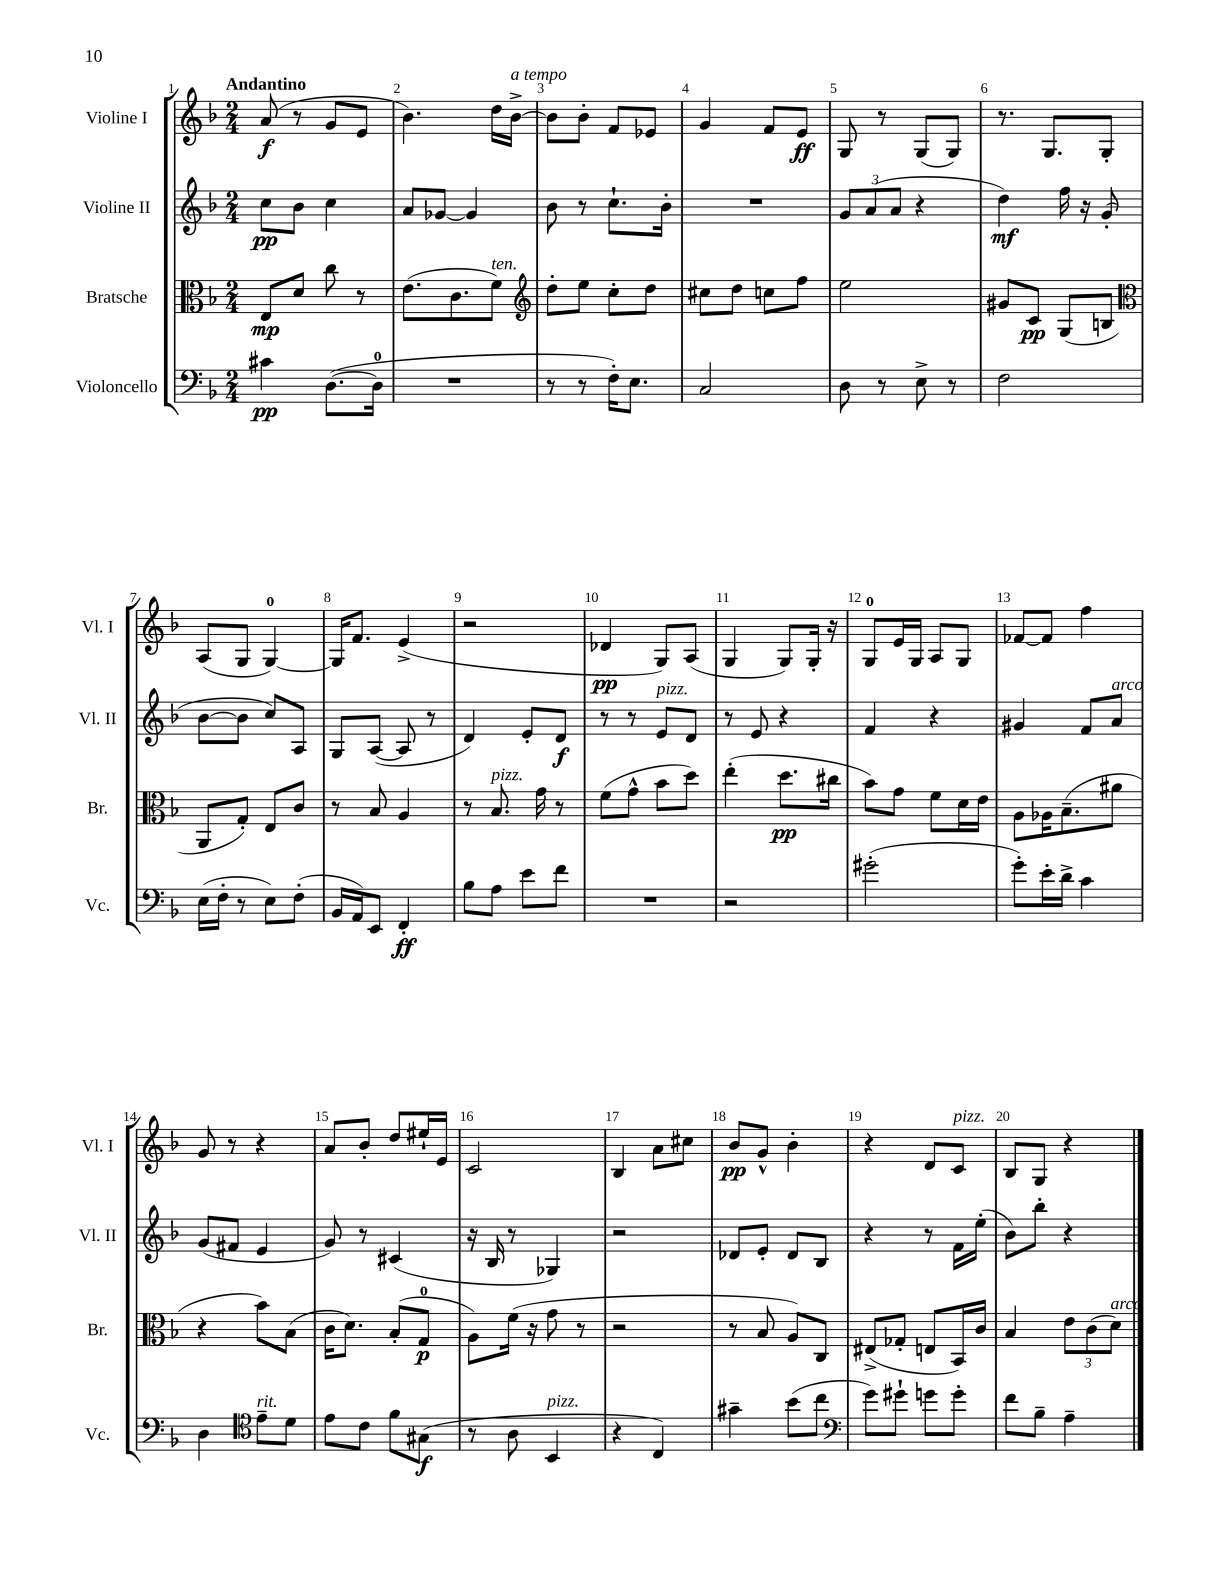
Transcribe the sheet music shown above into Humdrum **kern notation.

**kern	**dynam	**kern	**dynam	**kern	**dynam	**kern	**dynam
*part4	*part4	*part3	*part3	*part2	*part2	*part1	*part1
*staff4	*staff4	*staff3	*staff3	*staff2	*staff2	*staff1	*staff1
*I"Violoncello	*	*I"Bratsche	*	*I"Violine II	*	*I"Violine I	*
*I'Vc.	*	*I'Br.	*	*I'Vl. II	*	*I'Vl. I	*
*clefF4	*	*clefC3	*	*clefG2	*	*clefG2	*
*k[b-]	*	*k[b-]	*	*k[b-]	*	*k[b-]	*
*M2/4	*	*M2/4	*	*M2/4	*	*M2/4	*
=1	=1	=1	=1	=1	=1	=1	=1
!	!	!	!	!	!	!LO:TX:a:B:t=Andantino	!
4c#X\	pp	8E/L	mp	8cc\L	pp	(8a/	f
.	.	8d/J	.	8b-\J	.	8r	.
([8.D\L	.	8cc\	.	4cc\	.	8g/L	.
.	.	8r	.	.	.	8e/J	.
16D\Jk]	.	.	.	.	.	.	.
=2	=2	=2	=2	=2	=2	=2	=2
2r	.	(8.e\L	.	8a/L	.	4.b-\)	.
.	.	.	.	[8g-X/J	.	.	.
.	.	8.c\	.	.	.	.	.
.	.	.	.	4g-/]	.	.	.
!	!	!LO:TX:a:i:t=ten.	!	!	!	!	!
.	.	8f\J)	.	.	.	16dd\LL	.
!	!	!	!	!	!	!LO:TX:a:i:t=a tempo	!
.	.	.	.	.	.	[16b-^\JJ	.
=3	=3	=3	=3	=3	=3	=3	=3
*	*	*clefG2	*	*	*	*	*
8r	.	8dd'\L	.	8b-\	.	8b-\L]	.
8r	.	8ee\J	.	8r	.	8b-'\J	.
16F'\KL)	.	8cc'\L	.	8.cc`\L	.	8f/L	.
8.E\J	.	.	.	.	.	.	.
.	.	8dd\J	.	.	.	8e-X/J	.
.	.	.	.	16b-'\Jk	.	.	.
=4	=4	=4	=4	=4	=4	=4	=4
2C/	.	8cc#X\L	.	2r	.	4g/	.
.	.	8dd\J	.	.	.	.	.
.	.	8ccn\L	.	.	.	8f/L	.
.	.	8ff\J	.	.	.	8e/J	ff
=5	=5	=5	=5	=5	=5	=5	=5
8D\	.	2ee\	.	12g/L	.	8G/	.
.	.	.	.	(12a/	.	.	.
8r	.	.	.	.	.	8r	.
.	.	.	.	12a/J	.	.	.
8E^\	.	.	.	4r	.	(8G/L	.
8r	.	.	.	.	.	8G/J)	.
=6	=6	=6	=6	=6	=6	=6	=6
2F\	.	8g#X/L	.	4dd\)	mf	8.r	.
.	.	8c/J	pp	.	.	.	.
.	.	.	.	.	.	8.G/L	.
.	.	(8G/L	.	16ff\	.	.	.
.	.	.	.	16r	.	.	.
.	.	8Bn/J	.	(8g'/	.	8G'/J	.
!!LO:LB:g=z
=7	=7	=7	=7	=7	=7	=7	=7
*	*	*clefC3	*	*	*	*	*
(16E\LL	.	8AA/L	.	[8b-\L	.	(8A/L	.
16F'\JJ	.	.	.	.	.	.	.
8r	.	8G'/J)	.	8b-\J]	.	8G/J	.
8E\L)	.	8E/L	.	8cc/L)	.	[4G/)	.
(8F'\J	.	8c/J	.	8A/J	.	.	.
=8	=8	=8	=8	=8	=8	=8	=8
16BB-/LL	.	8r	.	8G/L	.	16G/KL]	.
16AA/J)	.	.	.	.	.	8.f/J	.
8EE/J	.	8B-/	.	([8A/J	.	.	.
4FF'/	ff	4A/	.	8A/]	.	(4e^/	.
.	.	.	.	8r	.	.	.
=9	=9	=9	=9	=9	=9	=9	=9
8B-\L	.	8r	.	4d/)	.	2r	.
!	!	!LO:TX:a:i:t=pizz.	!	!	!	!	!
8A\J	.	8.B-/	.	.	.	.	.
8e\L	.	.	.	8e'/L	.	.	.
.	.	16g\	.	.	.	.	.
8f\J	.	8r	.	8d/J	f	.	.
=10	=10	=10	=10	=10	=10	=10	=10
2r	.	(8f\L	.	8r	.	4d-X/	pp
.	.	8g^^\J	.	8r	.	.	.
!	!	!	!	!LO:TX:a:i:t=pizz.	!	!	!
.	.	8b-\L	.	8e/L	.	8G/L)	.
.	.	8dd\J)	.	8d/J	.	(8A/J	.
=11	=11	=11	=11	=11	=11	=11	=11
2r	.	(4ee'\	.	8r	.	4G/	.
.	.	.	.	8e/	.	.	.
.	.	8.dd\L	pp	4r	.	8G/L)	.
.	.	.	.	.	.	16G'/Jk	.
.	.	16cc#X\Jk	.	.	.	16r	.
=12	=12	=12	=12	=12	=12	=12	=12
(2g#X'\	.	8b-\L)	.	4f/	.	8G/L	.
.	.	8g\J	.	.	.	16e/L	.
.	.	.	.	.	.	16G/JJ	.
.	.	8f\L	.	4r	.	8A/L	.
.	.	16d\L	.	.	.	8G/J	.
.	.	16e\JJ	.	.	.	.	.
=13	=13	=13	=13	=13	=13	=13	=13
8g'\L)	.	8A\L	.	4g#X/	.	[8f-X/L	.
16e'\L	.	16A-X\K	.	.	.	8f-/J]	.
16d^\JJ	.	(8.B-~\	.	.	.	.	.
4c\	.	.	.	8f/L	.	4ff\	.
!	!	!	!	!LO:TX:a:i:t=arco	!	!	!
.	.	8a#X\J	.	8a/J	.	.	.
!!LO:LB:g=z
=14	=14	=14	=14	=14	=14	=14	=14
4D\	.	4r	.	(8g/L	.	8g/	.
.	.	.	.	8f#X/J	.	8r	.
*clefC4	*	*	*	*	*	*	*
!LO:TX:a:i:t=rit.	!	!	!	!	!	!	!
8e~\L	.	8b-\L)	.	4e/	.	4r	.
8d\J	.	(8B-\J	.	.	.	.	.
=15	=15	=15	=15	=15	=15	=15	=15
8e\L	.	16c\KL	.	8g/)	.	8a/L	.
.	.	8.d\J)	.	.	.	.	.
8c\J	.	.	.	8r	.	8b-'/J	.
8f\L	.	(8B-'/L	.	(4c#X/	.	8dd/L	.
(8G#X\J	f	8G/J	p	.	.	16ee#X`/L	.
.	.	.	.	.	.	16e/JJ	.
=16	=16	=16	=16	=16	=16	=16	=16
8r	.	8A\L)	.	16r	.	2c/	.
.	.	.	.	16B-/	.	.	.
8A\	.	(16f\Jk	.	8r	.	.	.
.	.	16r	.	.	.	.	.
!LO:TX:a:i:t=pizz.	!	!	!	!	!	!	!
4BB-/	.	8g\	.	4G-X/)	.	.	.
.	.	8r	.	.	.	.	.
=17	=17	=17	=17	=17	=17	=17	=17
4r	.	2r	.	2r	.	4B-/	.
4C/)	.	.	.	.	.	8a\L	.
.	.	.	.	.	.	8cc#X\J	.
=18	=18	=18	=18	=18	=18	=18	=18
4g#X~\	.	8r	.	8d-X/L	.	8b-/L	pp
.	.	8B-/	.	8e'/J	.	8g^^/J	.
(8b-\L	.	8A/L)	.	8d-/L	.	4b-'\	.
8cc\J	.	8C/J	.	8B-/J	.	.	.
=19	=19	=19	=19	=19	=19	=19	=19
*clefF4	*	*	*	*	*	*	*
8g\L)	.	(8E#X^/L	.	4r	.	4r	.
8g#X`\J	.	8G-X'/J	.	.	.	.	.
8gn\L	.	8En/L	.	8r	.	8d/L	.
!	!	!	!	!	!	!LO:TX:a:i:t=pizz.	!
8g'\J	.	16BB-/L)	.	16f\LL	.	8c/J	.
.	.	16c/JJ	.	(16ee'\JJ	.	.	.
=20	=20	=20	=20	=20	=20	=20	=20
8f\L	.	4B-/	.	8b-\L)	.	8B-/L	.
8B-~\J	.	.	.	8bb-'\J	.	8G/J	.
4A~\	.	12e\L	.	4r	.	4r	.
.	.	(12c\	.	.	.	.	.
!	!	!LO:TX:a:i:t=arco	!	!	!	!	!
.	.	12d\J)	.	.	.	.	.
==	==	==	==	==	==	==	==
*-	*-	*-	*-	*-	*-	*-	*-
